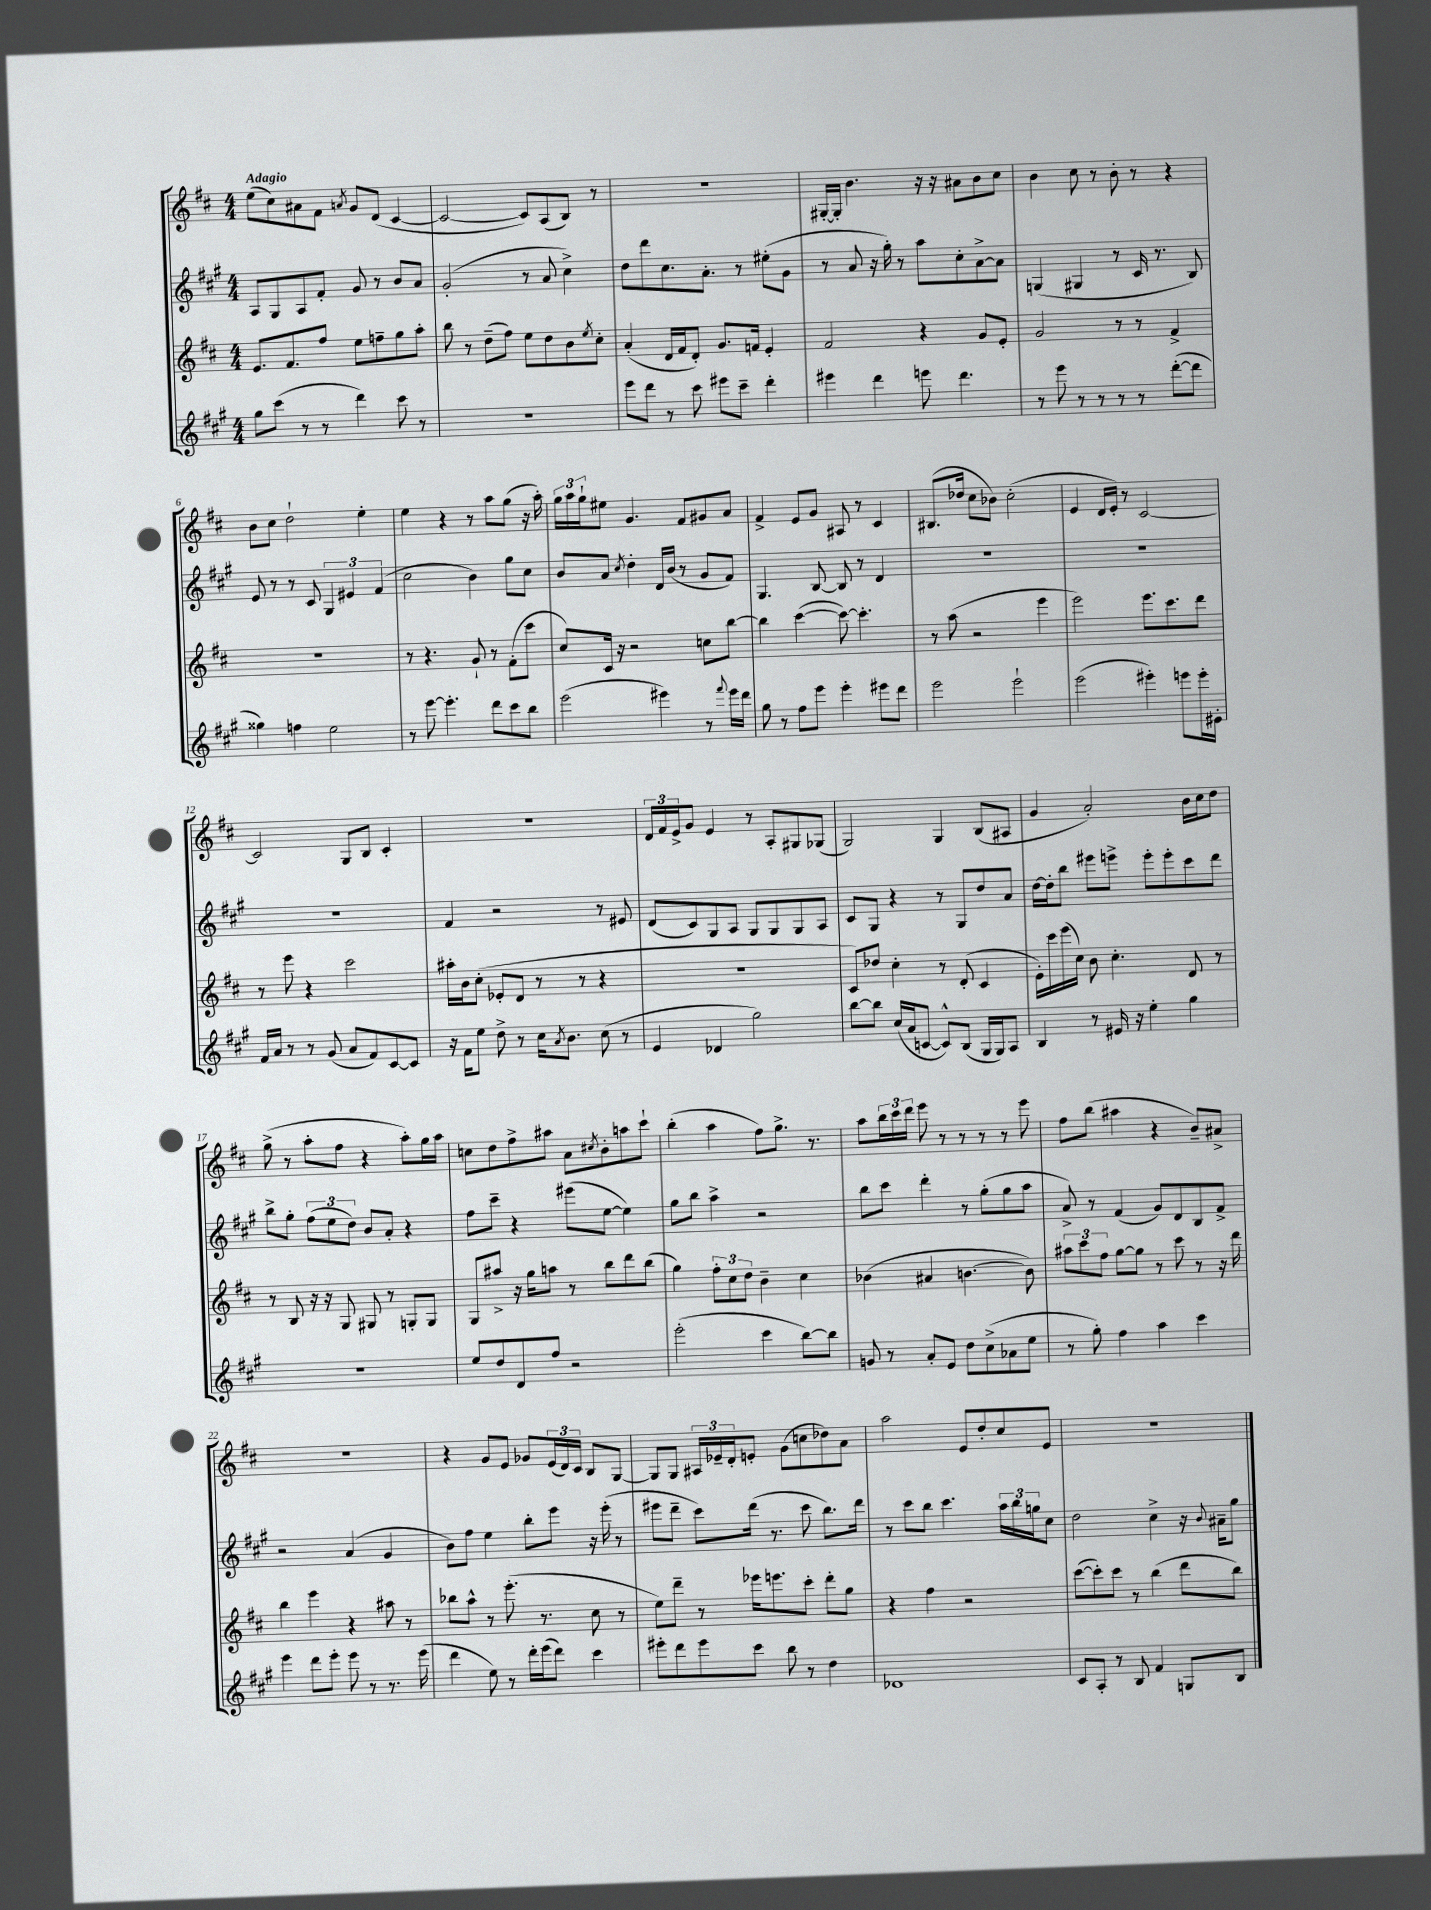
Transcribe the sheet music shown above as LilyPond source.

<<
\new StaffGroup <<
\new Staff = "s0" {
    \clef treble \key d \major \numericTimeSignature \time 4/4 \tempo "Adagio"
    e''8( cis''8) ais'8 fis'8 \acciaccatura { a'8 } g'8 d'8( cis'4~ |
    cis'2~ cis'8) a8( b8) r8 |
    R1 |
    gis16~-. gis16-. b'4. r16 r16 ais'8 b'8 cis''8 |
    b'4 cis''8 r8 b'8-. r8 r4 |
    b'8 cis''8 d''2-! e''4-. |
    e''4 r4 r8 a''8 g''8( r16 a''16-.) |
    \tuplet 3/2 { g''16 a''16 g''16-! } eis''8 g'4. fis'8 gis'8 a'8 |
    fis'4-> e'8 g'8 ais8 r8 cis'4 |
    bis8.( des''16 cis''8 bes'8) cis''2-.( |
    e'4 d'16 e'16-.) r8 cis'2~ |
    cis'2 g8 b8 cis'4-. |
    R1 |
    \tuplet 3/2 { d'16 fis'16 e'16-> } g'8 e'4 r8 a8-. gis8 ges8( |
    g2) g4 b8( ais8 |
    g'4 a'2-.) b'16 cis''16 d''8 |
    g''8->( r8 a''8-. fis''8 r4 a''8-.) g''16 a''16 |
    c''8 d''8 fis''8-> ais''8 a'8 \acciaccatura { cis''8 } b'8-. a''8 cis'''8-! |
    b''4-.( a''4 fis''8) g''8.-> r8. |
    a''8 \tuplet 3/2 { b''16 cis'''16 d'''16 } e'''8 r8 r8 r8 r8 e'''8 |
    fis''8 b''8( ais''4 r4 b'8--) ais'8-> |
    r1 |
    r4 g'8 e'8 ges'8 \tuplet 3/2 { e'16( d'16) cis'16 } b8 g8~ |
    g8 g8 \tuplet 3/2 { ais16 ees'16-- d'16-. } e'8-. g'8( c''8 des''8) a'8 |
    a''2 e'8 d''8-. cis''8 e'8 |
    r1 \bar "|." |
}
\new Staff = "s1" {
    \clef treble \key a \major \numericTimeSignature \time 4/4
    a8 gis8 a8 fis'8-. gis'8 r8 b'8 a'8 |
    gis'2-.( r8 a'8 cis''4->) |
    d''8 d'''8 cis''8. a'8.-. r8 eis''8-.( gis'8 |
    r8 a'8 r16 gis''16-.) r8 a''8 cis''8-. a'8~-> a'8 |
    g4( gis4 r8 cis'16 r8. b8) |
    e'8 r8 r8 cis'8 \tuplet 3/2 { gis4 eis'4 fis'4( } |
    cis''2 b'4) gis''8 cis''8 |
    b'8 a'8 \acciaccatura { cis''8 } d''4-. d'16 b'16( r8 gis'8 fis'8) |
    gis4. b8~ b8 r8 d'4 |
    R1 |
    R1 |
    R1 |
    fis'4 r2 r8 eis'8 |
    d'8( cis'8) gis8 a8 gis8 gis8 gis8 a8 |
    cis'8 gis8 r4 r8 gis8 d''8 a'8 |
    d''16~ d''16-. b''8 eis'''8 e'''8-> e'''8-. e'''8-. cis'''8 d'''8 |
    b''8-> gis''8-. \tuplet 3/2 { fis''8( e''8 d''8) } b'8 a'8-. r4 |
    fis''8 cis'''8-- r4 eis'''8( e''8~ e''4) |
    gis''8 b''8 a''4-> r2 |
    b''8 cis'''8 d'''4-. r8 gis''8-.( gis''8 a''8 |
    a'8->) r8 fis'4( gis'8) d'8 b8 fis'8-> |
    r2 a'4( gis'4 |
    b'8) fis''8 e''4 b''8-. e'''8 r16 e'''16-.( r8 |
    eis'''8 d'''8-- cis'''8) d'''16( r8. cis'''8 b''8.) d'''16 |
    r8 cis'''8 b''8 cis'''4. \tuplet 3/2 { a''16 b''16 g''16 } cis''8 |
    d''2 cis''4-> r16 \appoggiatura { b'8 } ais'16-- gis''8 \bar "|." |
}
\new Staff = "s2" {
    \clef treble \key d \major \numericTimeSignature \time 4/4
    e'8. fis'8. fis''8 e''8 f''8-- g''8 a''8-. |
    b''8 r8 d''8--( fis''8) e''8 d''8 b'8 \acciaccatura { e''8 } cis''8-. |
    a'4-.( d'16 fis'16 d'8-.) g'8. f'16 e'4-. |
    fis'2 r4 g'8 e'8-. |
    g'2 r8 r8 fis'4-> |
    R1 |
    r8 r4. g'8-! r8 fis'8-.( cis'''8 |
    cis''8) cis'16 r16 r2 c''8 b''8~ |
    b''4 cis'''4~( cis'''8~) cis'''4.-. |
    r8 a''8( r2 e'''4 |
    e'''2) e'''8. cis'''8. d'''8 |
    r8 e'''8 r4 cis'''2 |
    ais''16-. b'16 cis''8-.( ees'8-. d'8 r8 r8 r4 |
    R1 |
    cis'8) des''8 cis''4-. r8 d'8-.( cis'4 |
    e'16-.) cis'''16 e'''16( cis''16) b'8 cis''4.-. d'8 r8 |
    r8 b8 r16 r16 g8 gis8 r8 g8-. g8 |
    g8 ais''8-> r16 g''16 a''8 r8 b''8 d'''8 b''8( |
    g''4) \tuplet 3/2 { fis''8-. cis''8 d''8 } b'4-- cis''4 |
    bes'4( ais'4 b'4.~ b'8) |
    \tuplet 3/2 { ais''8 cis'''8 fis''8 } g''8~ g''8 r8 cis'''8 r8 r16 d'''16 |
    b''4 e'''4 r4 ais''8 r8 |
    bes''8 a''8-^ r8 e'''8.-.( r8. cis''8 r8 |
    e''8) d'''8-- r8 ees'''16 e'''8. cis'''8-. d'''8-. g''8 |
    r4 fis''4 r2 |
    cis'''8~( cis'''8-.) cis'''8 r8 b''4( d'''8 b''8) \bar "|." |
}
\new Staff = "s3" {
    \clef treble \key a \major \numericTimeSignature \time 4/4
    gis''8 cis'''8( r8 r8 d'''4) cis'''8 r8 |
    R1 |
    e'''8 d'''8 r8 cis'''8 eis'''8 cis'''8-- d'''4-. |
    eis'''4 d'''4 e'''8 d'''4. |
    r8 e'''8 r8 r8 r8 r8 d'''8~-.( d'''8 |
    gisis''4) f''4 e''2 |
    r8 e'''8~ e'''4.-. d'''8 cis'''8 b''8 |
    e'''2( eis'''4) r8 \appoggiatura { fis'''8 } eis'''16 d'''16 |
    gis''8 r8 fis''8 e'''8 e'''4-. eis'''8 d'''8 |
    e'''2 e'''2-! |
    e'''2( eis'''4-.) e'''8 e'''16-. eis'16-. |
    fis'16 a'16 r8 r8 gis'8( a'8 fis'8) cis'8~ cis'8 |
    r16 fis'16 e''8 d''8-> r8 cis''16 \acciaccatura { a'8 } b'8. cis''8( r8 |
    e'4 des'4 gis''2) |
    b''8~ b''8 cis''16( a'16 c'8~ c'8-^) b8( gis16 gis16) a8 |
    b4 r8 eis'16 r16 e''4-. gis''4 |
    R1 |
    e''8 d''8 d'8 fis''8 r2 |
    e'''2-.( cis'''4 b''8~) b''8 |
    g'8 r8 a'8-. e'8 d''8 cis''8->( aes'8 e''8 |
    r8 gis''8-.) fis''4 a''4 cis'''4 |
    e'''4 d'''8 e'''8-. e'''8 r8 r8. e'''16( |
    d'''4 e''8) r8 d'''16-. e'''16( d'''8) cis'''4 |
    eis'''8-. d'''8 eis'''8 cis'''8 b''8 r8 d''4 |
    des'1 |
    cis'8 a8-. r8 b8 fis'4 g8 b8 \bar "|." |
}
>>
>>
